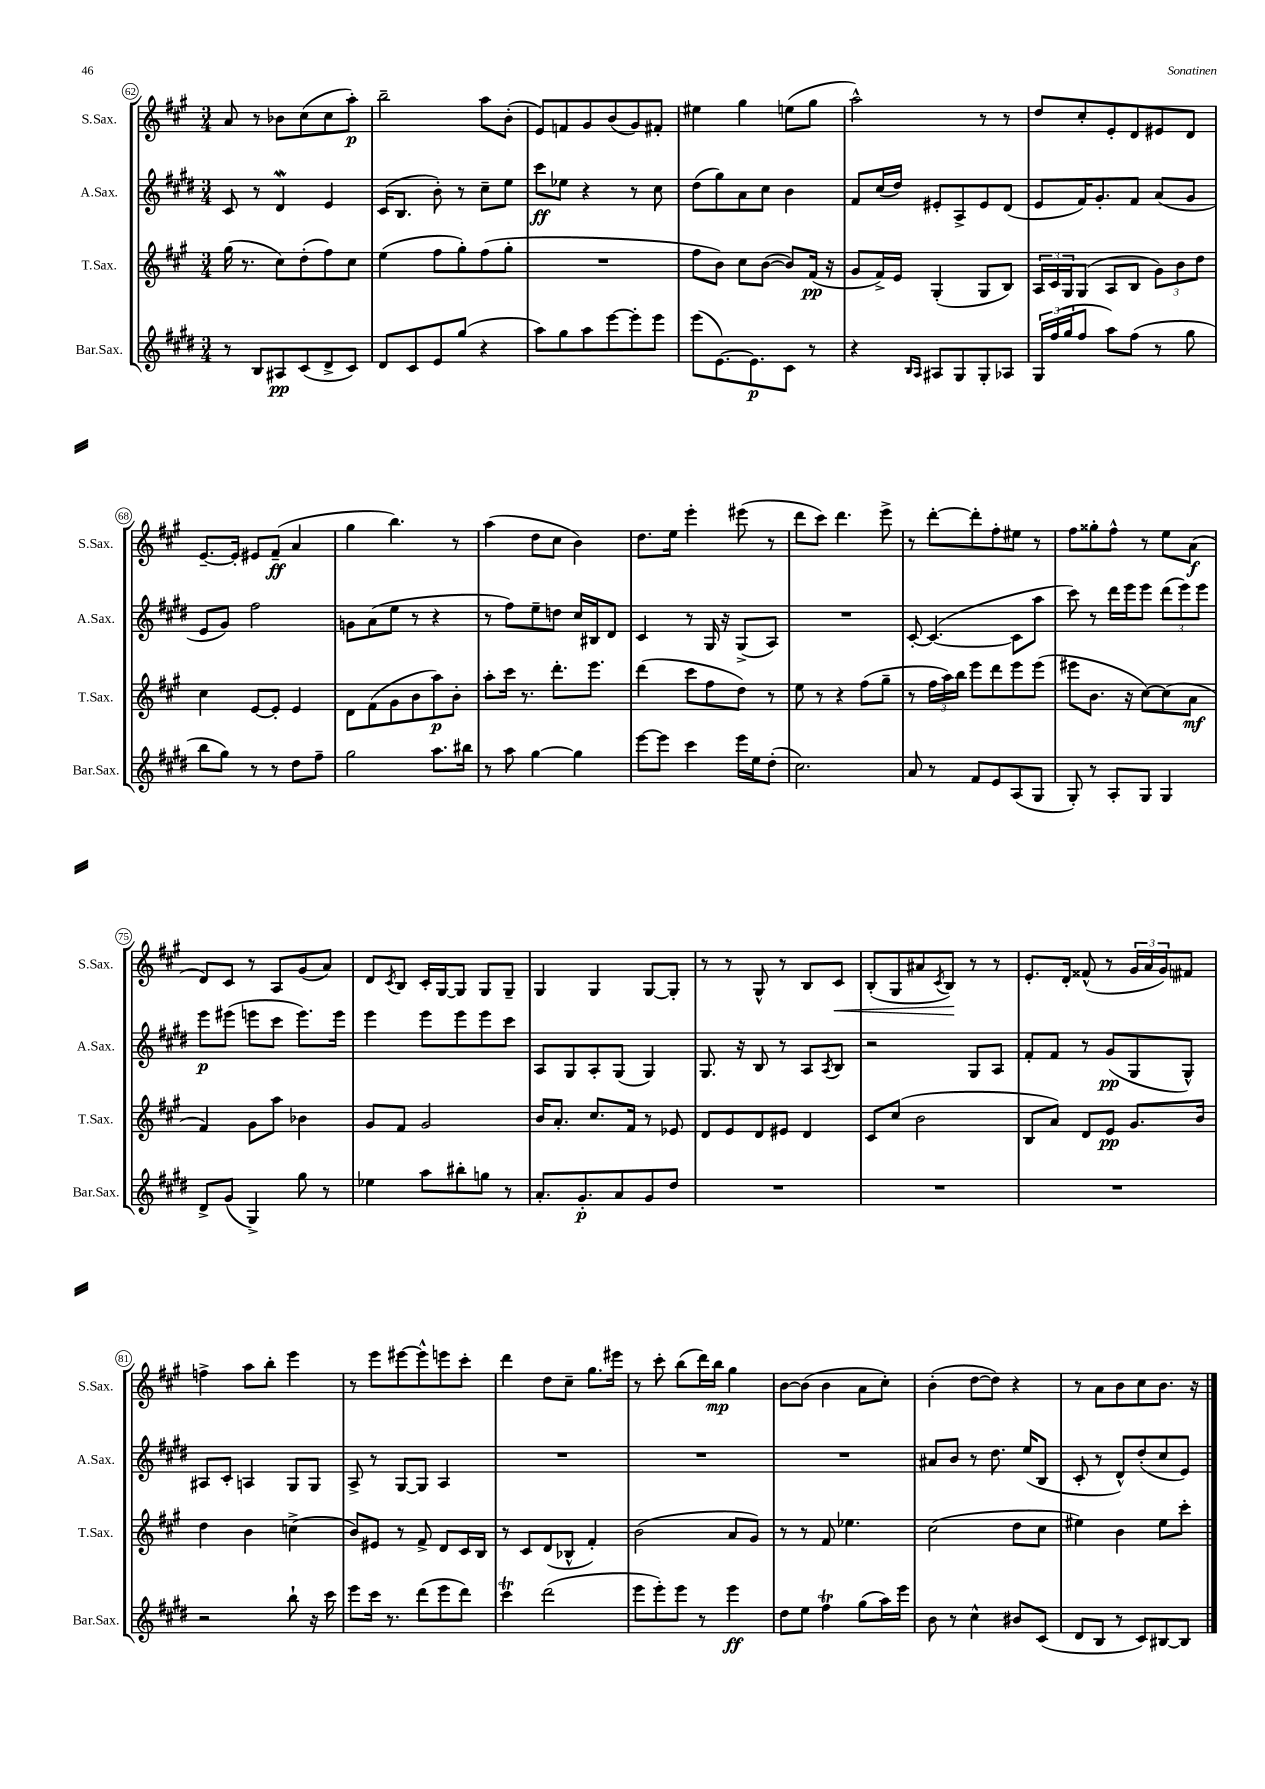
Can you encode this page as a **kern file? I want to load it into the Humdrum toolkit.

**kern	**kern	**kern	**kern
*staff4	*staff3	*staff2	*staff1
*clefG2	*clefG2	*clefG2	*clefG2
*k[f#c#g#d#]	*k[f#c#g#]	*k[f#c#g#d#]	*k[f#c#g#]
*M3/4	*M3/4	*M3/4	*M3/4
8r	(16gg#	8c#	8a
.	8.r	.	.
8B	.	8r	8r
8A#	8cc#)	4d#	8b-
(8c#	(8dd'	.	(8cc#
8d#^	8ff#)	4e	8cc#
8c#)	8cc#	.	8aa')
=	=	=	=
8d#	(4ee	(16c#	2bb~
.	.	8.B	.
8c#	.	.	.
8e	8ff#	8b')	.
(8gg#	8gg#')	8r	.
4r	(8ff#	8cc#~	8aa
.	8gg#'	8ee	(8b'
=	=	=	=
8aa)	2.r	8ccc#	8e)
8gg#	.	8ee-	8f
8aa	.	4r	8g#
[8eee	.	.	(8b
8eee']	.	8r	8g#)
8eee	.	8cc#	8f#'
=	=	=	=
(8eee	8ff#	(8dd#	4ee#
[8.e)	8b)	8gg#)	.
.	8cc#	8a	4gg#
8.e]	.	.	.
.	([8b	8cc#	.
8c#	8b])	4b	(8ee
8r	(16f#	.	8gg#
.	16r	.	.
=	=	=	=
4r	8g#	8f#	2aa^^)
.	16f#^)	(16cc#	.
.	16e	16dd#)	.
16qqB	.	.	.
16qqA	.	.	.
8A#	(4G#'	8e#'	.
8G#	.	8A^	.
8G#'	8G#	8e#	8r
8A-	8B)	(8d#	8r
=	=	=	=
24G#	24A	8e	8dd
(24ff#	24c#	.	.
24gg#	24G#	.	.
8ff#	(8G#	16f#)	8cc#'
.	.	8.g#'	.
8aa)	8A	.	8e'
(8ff#	8B	8f#	8d
8r	12g#)	(8a	8e#
.	12b	.	.
8gg#	.	8g#	8d
.	12dd	.	.
=	=	=	=
8bb	4cc#	8e	[8.e~
8gg#)	.	8g#)	.
.	.	.	16e']
8r	[8e	2ff#	8e#
8r	8e']	.	(8f#~
8dd#	4e	.	4a
8ff#~	.	.	.
=	=	=	=
2gg#	8d	8g	4gg#
.	(8f#	(8a	.
.	8g#	8ee	4.bb)
.	8b	8r	.
8.aa	8aa)	4r	.
.	8b'	.	8r
16bb#	.	.	.
=	=	=	=
8r	8aa'	8r	(4aa
8aa	16ccc#	8ff#)	.
.	8.r	.	.
[4gg#	.	8ee~	8dd
.	8.ddd'	8dd	8cc#
4gg#]	.	16cc#	4b)
.	8.eee	16B#	.
.	.	8d#	.
=	=	=	=
[8eee	(4ddd	4c#	8.dd
8eee]	.	.	.
.	.	.	16ee
4ccc#	8ccc#	8r	4eee'
.	8ff#	16G#	.
.	.	16r	.
16eee	8dd)	(8G#^	(8eee#
16ee	.	.	.
(8dd#'	8r	8A)	8r
=	=	=	=
2.cc#)	8ee	2.r	8ddd
.	8r	.	8ccc#)
.	4r	.	4.ddd
.	(8ff#	.	.
.	8gg#~	.	8eee^
=	=	=	=
8a	8r	[8c#'	8r
8r	24ff#	(4.c#_	[8ddd'
.	24aa)	.	.
.	24bb	.	.
8f#	8eee	.	8ddd']
8e	8ddd	.	8ff#'
(8A	8eee	8c#]	8ee#
8G#	(8eee	8aa	8r
=	=	=	=
8G#')	8eee#	8ccc#)	8ff#
8r	8.b	8r	8gg##'
8A'	.	16ddd#	8ff#^^
.	16r	16eee	.
8G#	[8cc#)	8eee	8r
4G#	(8cc#]	(12ddd#	8ee
.	.	12eee)	.
.	8a	.	(8a
.	.	12eee	.
=	=	=	=
8d#^	4f#)	8eee	8d)
(8g#	.	(8eee#	8c#
4G#^)	8g#	8eee	8r
.	8aa	8ccc#	8A
8gg#	4b-	8.eee)	(8g#
8r	.	.	8a)
.	.	16eee	.
=	=	=	=
4ee-	8g#	4eee	8d
.	.	.	8qc#
.	8f#	.	8B
8aa	2g#	8eee	16c#'
.	.	.	[16G#
8bb#'	.	8eee	8G#]
8gg	.	8eee	8G#
8r	.	8ccc#	8G#~
=	=	=	=
8.a'	16b	8A	4G#
.	8.a'	.	.
.	.	8G#	.
8.g#'	.	.	.
.	8.cc#	8A'	4G#
8a	.	(8G#	.
.	16f#	.	.
8g#	8r	4G#)	[8G#
8dd#	8e-	.	8G#']
=	=	=	=
2.r	8d	8.G#	8r
.	8e	.	8r
.	.	16r	.
.	8d	8B	8G#^^
.	8e#	8r	8r
.	4d	8A	8B
.	.	8qA	.
.	.	8B	8c#
=	=	=	=
2.r	8c#	2r	(8B'
.	(8cc#	.	8G#
.	2b	.	8a#
.	.	.	8qc#
.	.	.	8B)
.	.	8G#	8r
.	.	8A	8r
=	=	=	=
2.r	8B	8f#'	8.e'
.	8a)	8f#	.
.	.	.	16d'
.	8d	8r	(8f##^^
.	8e	(8g#	8r
.	8.g#	8G#	24g#
.	.	.	24a
.	.	.	24g#)
.	.	8G#^^)	8f#
.	16b	.	.
=	=	=	=
2r	4dd	8A#	4ff^
.	.	8c#'	.
.	4b	4A	8aa
.	.	.	8bb'
8bb`	(4cc^	8G#	4eee
16r	.	8G#	.
16ccc#	.	.	.
=	=	=	=
8eee	8b)	8A^	8r
16ccc#	8e#	8r	8eee
8.r	.	.	.
.	8r	[8G#	[8eee#
(8ddd#	8f#^	8G#]	8eee#^^]
8eee	8d	4A	8eee
8ddd#)	16c#	.	8ccc#'
.	16B	.	.
=	=	=	=
4ccc#	8r	2.r	4ddd
.	8c#	.	.
(2ddd#	(8d	.	8dd
.	8B-^^	.	8cc#~
.	4f#')	.	8.gg#
.	.	.	16eee#
=	=	=	=
8eee	(2b	2.r	8r
8eee')	.	.	8ccc#'
8eee	.	.	(8bb
8r	.	.	16ddd)
.	.	.	16bb
4eee	8a	.	4gg#
.	8g#)	.	.
=	=	=	=
8dd#	8r	2.r	[8b
8ee	8r	.	(8b]
4ff#	8f#	.	4b
.	4.ee-	.	.
(8gg#	.	.	8a
16aa)	.	.	8cc#')
16eee	.	.	.
=	=	=	=
8b	(2cc#	8a#	(4b'
8r	.	8b	.
4cc#^^	.	8r	[8dd
.	.	8.dd#	8dd])
8b#	8dd	.	4r
.	.	(16ee	.
(8c#	8cc#	8B	.
=	=	=	=
8d#	4ee#)	8c#'	8r
8B	.	8r	8a
8r	4b	8d#^^)	8b
8c#)	.	(8dd#'	8cc#
[8B#	8ee#	8cc#	8.b
8B#]	8ccc#'	8e)	.
.	.	.	16r
==	==	==	==
*-	*-	*-	*-
